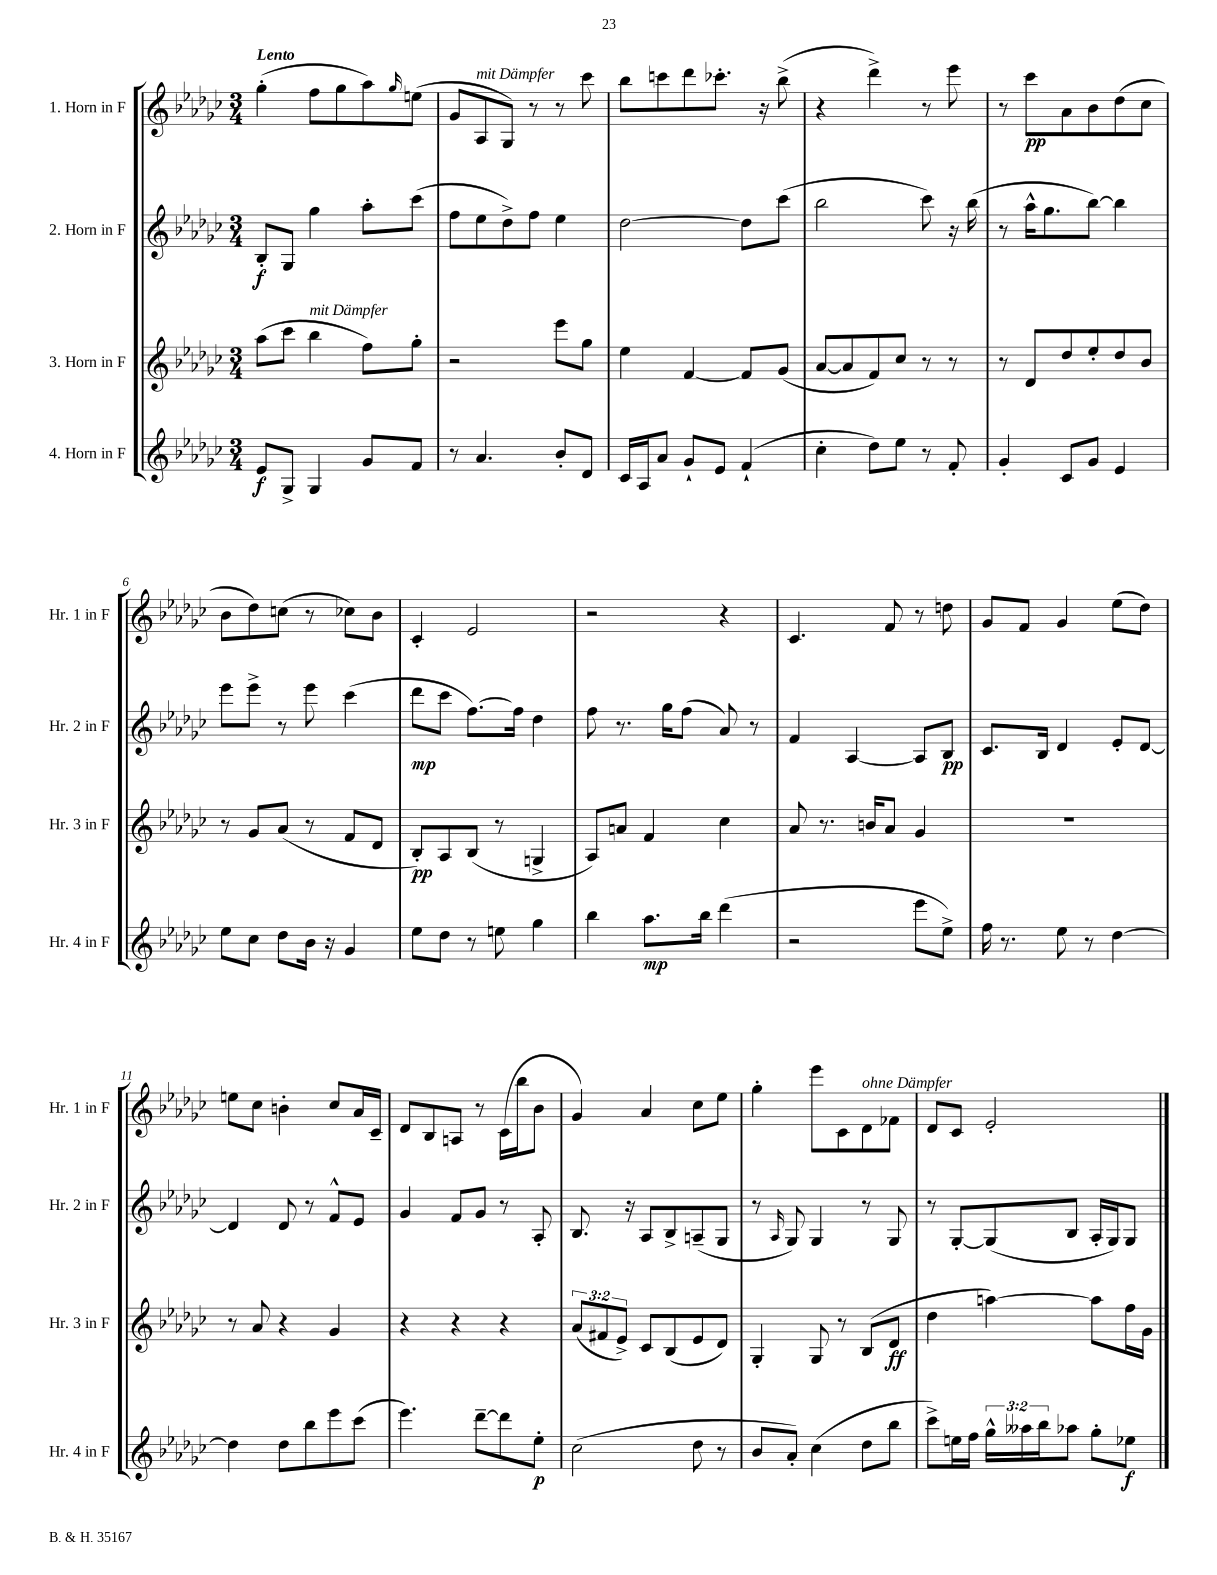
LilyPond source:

<<
\new StaffGroup <<
\new Staff = "s0" \with { instrumentName = "1. Horn in F" shortInstrumentName = "Hr. 1 in F" } {
    \clef treble \key ges \major \numericTimeSignature \time 3/4 \tempo "Lento"
    ges''4-.( f''8 ges''8 aes''8) \grace { ges''16 } e''8( |
    ges'8 aes8^\markup { \italic "mit Dämpfer" } ges8) r8 r8 ces'''8 |
    bes''8 c'''8 des'''8 ces'''8.-. r16 bes''8->( |
    r4 des'''4->) r8 ees'''8 |
    r8 ces'''8\pp aes'8 bes'8 des''8( ces''8 |
    bes'8 des''8) c''8( r8 ces''8) bes'8 |
    ces'4-. ees'2 |
    r2 r4 |
    ces'4. f'8 r8 d''8 |
    ges'8 f'8 ges'4 ees''8( des''8) |
    e''8 ces''8 b'4-. ces''8 aes'16 ces'16-- |
    des'8 bes8 a8 r8 ces'16( bes''16 bes'8 |
    ges'4) aes'4 ces''8 ees''8 |
    ges''4-. ees'''8 ces'8 des'8^\markup { \italic "ohne Dämpfer" } fes'8 |
    des'8 ces'8 ees'2-. \bar "|." |
}
\new Staff = "s1" \with { instrumentName = "2. Horn in F" shortInstrumentName = "Hr. 2 in F" } {
    \clef treble \key ges \major \numericTimeSignature \time 3/4
    bes8-.\f ges8 ges''4 aes''8-. ces'''8( |
    f''8 ees''8 des''8->) f''8 ees''4 |
    des''2~ des''8 ces'''8( |
    bes''2 ces'''8) r16 bes''16( |
    r8 aes''16-^ ges''8. bes''8~) bes''4 |
    ees'''8 ees'''8-> r8 ees'''8 ces'''4( |
    des'''8\mp ces'''8 f''8.~) f''16 des''4 |
    f''8 r8. ges''16 f''8( aes'8) r8 |
    f'4 aes4~ aes8 bes8\pp |
    ces'8. bes16 des'4 ees'8-. des'8~ |
    des'4 des'8 r8 f'8-^ ees'8 |
    ges'4 f'8 ges'8 r8 aes8-. |
    bes8. r16 aes8 bes8-> a8--( ges8 |
    r8 \grace { aes16 } ges8) ges4 r8 ges8 |
    r8 ges8~-. ges8( bes8 aes16-. ges16) ges8 \bar "|." |
}
\new Staff = "s2" \with { instrumentName = "3. Horn in F" shortInstrumentName = "Hr. 3 in F" } {
    \clef treble \key ges \major \numericTimeSignature \time 3/4 \override Staff.TupletNumber.text = #tuplet-number::calc-fraction-text
    aes''8( ces'''8 bes''4^\markup { \italic "mit Dämpfer" } f''8) ges''8-. |
    r2 ees'''8 ges''8 |
    ees''4 f'4~ f'8 ges'8( |
    aes'8~ aes'8 f'8) ces''8 r8 r8 |
    r8 des'8 des''8 ees''8-. des''8 bes'8 |
    r8 ges'8 aes'8( r8 f'8 des'8 |
    bes8-.\pp) aes8 bes8( r8 g4-> |
    aes8) a'8 f'4 ces''4 |
    aes'8 r8. b'16 aes'8 ges'4 |
    R2. |
    r8 aes'8 r4 ges'4 |
    r4 r4 r4 |
    \tuplet 3/2 { aes'8( fis'8 ees'8->) } ces'8 bes8( ees'8 des'8) |
    ges4-. ges8 r8 bes8( des'8\ff |
    des''4 a''4~) a''8 f''16 ges'16 \bar "|." |
}
\new Staff = "s3" \with { instrumentName = "4. Horn in F" shortInstrumentName = "Hr. 4 in F" } {
    \clef treble \key ges \major \numericTimeSignature \time 3/4 \override Staff.TupletNumber.text = #tuplet-number::calc-fraction-text
    ees'8\f ges8-> ges4 ges'8 f'8 |
    r8 aes'4. bes'8-. des'8 |
    ces'16 aes16 aes'8 ges'8-! ees'8 f'4-!( |
    ces''4-. des''8) ees''8 r8 f'8-. |
    ges'4-. ces'8 ges'8 ees'4 |
    ees''8 ces''8 des''8 bes'16 r16 ges'4 |
    ees''8 des''8 r8 e''8 ges''4 |
    bes''4 aes''8.\mp bes''16 des'''4( |
    r2 ees'''8 ees''8->) |
    f''16 r8. ees''8 r8 des''4~ |
    des''4 des''8 bes''8 ees'''8 ces'''8( |
    ees'''4.) des'''8~-- des'''8 ees''8-.\p |
    ces''2( des''8 r8 |
    bes'8 aes'8-.) ces''4( des''8 bes''8 |
    ces'''8->) e''16 f''16 \tuplet 3/2 { ges''16-^ aeses''16 bes''16 } aes''8 ges''8-. ees''8\f \bar "|." |
}
>>
>>
